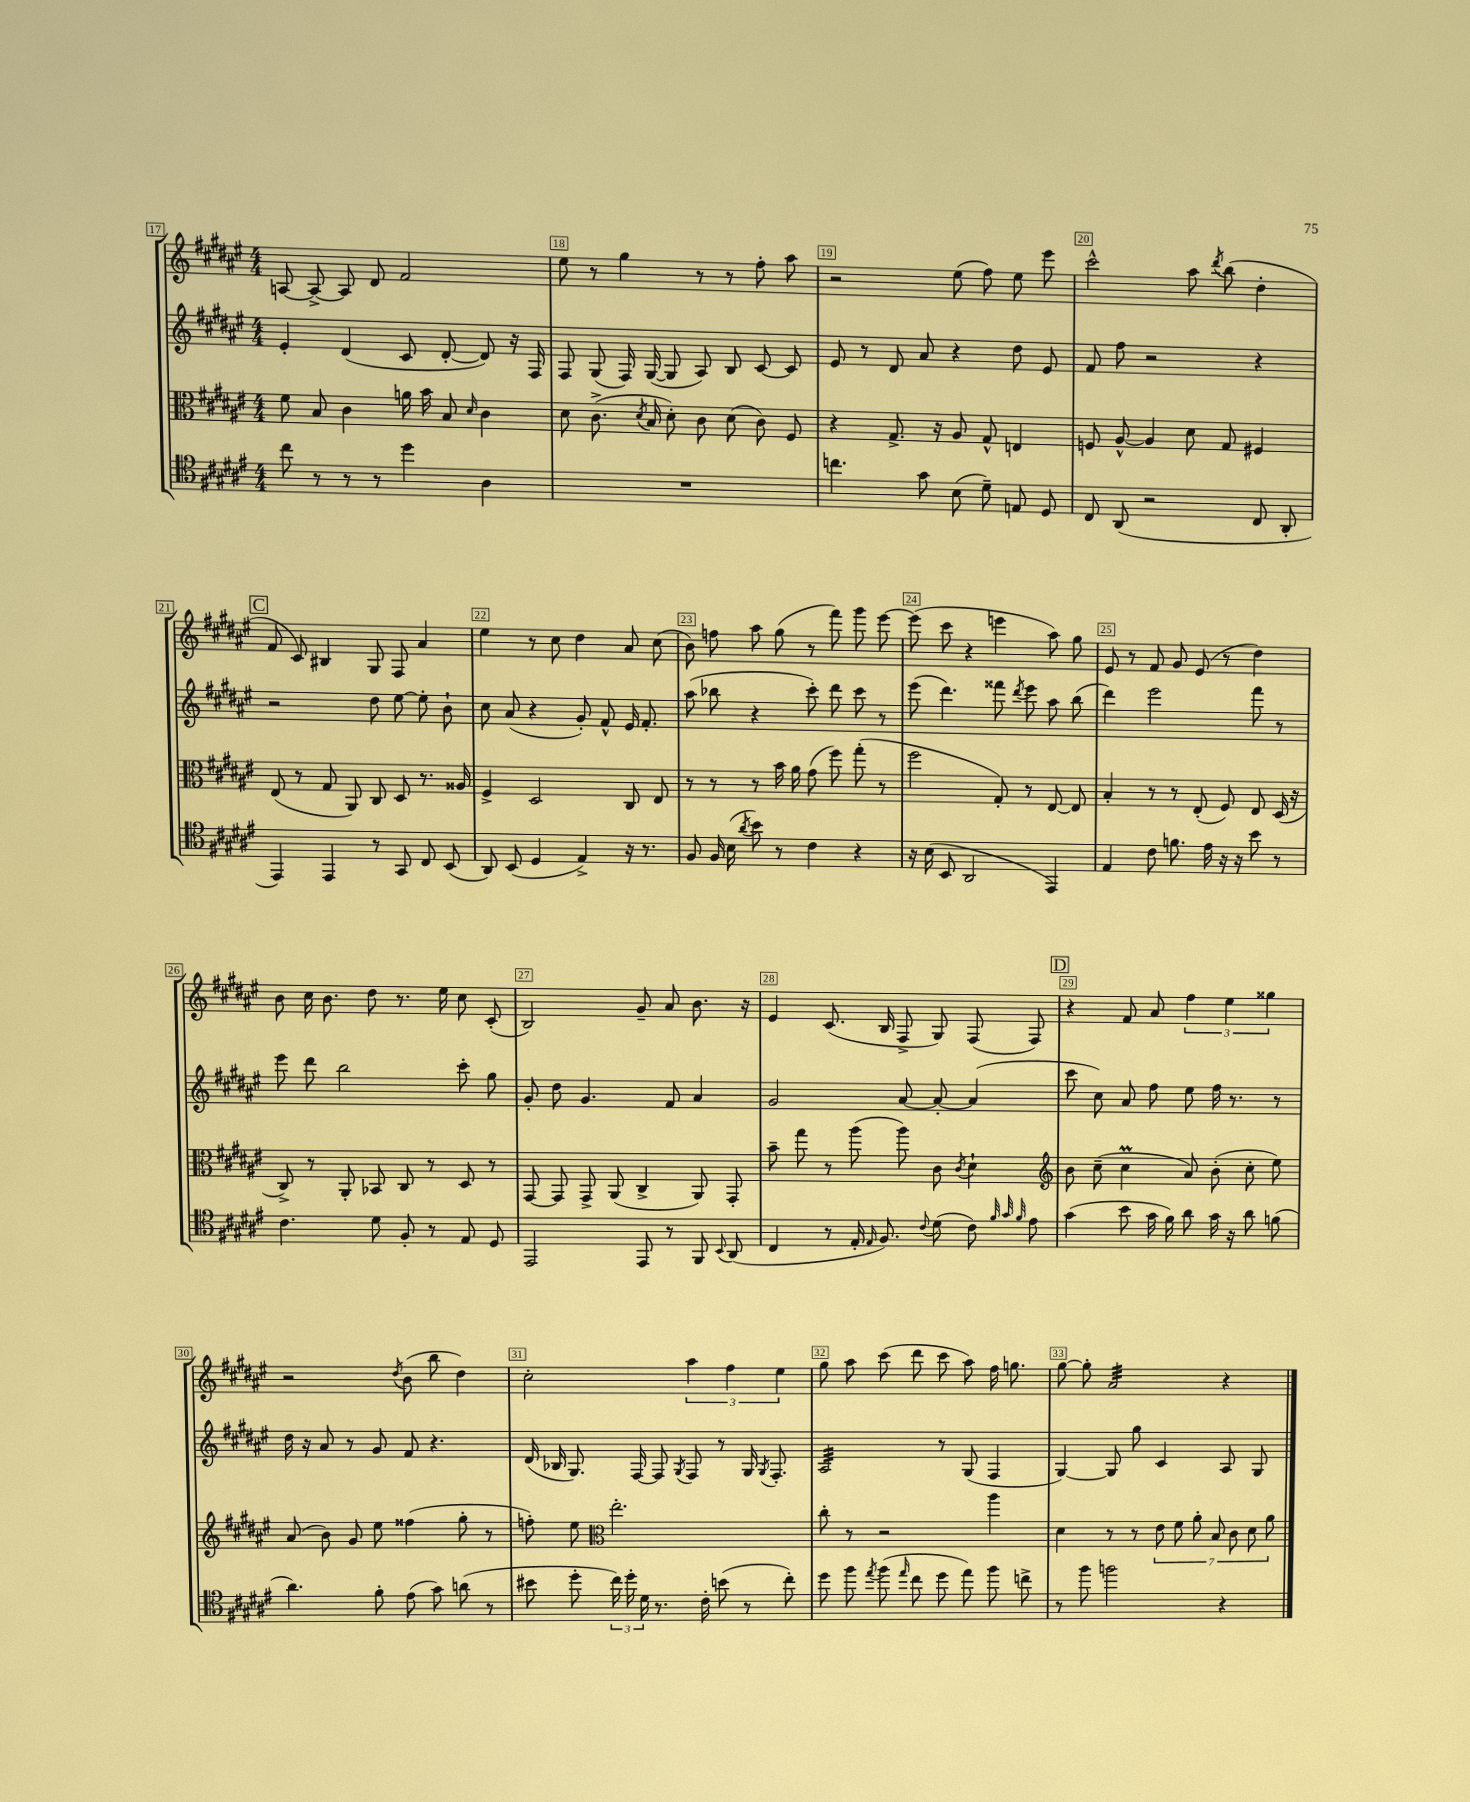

**kern	**kern	**kern	**kern
*staff4	*staff3	*staff2	*staff1
*clefC4	*clefC3	*clefG2	*clefG2
*k[f#c#g#d#a#e#]	*k[f#c#g#d#a#e#]	*k[f#c#g#d#a#e#]	*k[f#c#g#d#a#e#]
*M4/4	*M4/4	*M4/4	*M4/4
8cc#\	8f#\	4e#'/	[8A/
8r	8B/	.	8A^/_
8r	4c#\	(4d#/	8A/]
8r	.	.	8d#/
4dd#\	16a\	8c#/	2f#/
.	16b\	.	.
.	8B/	[8d#'/	.
.	16qqd#/	.	.
4A#\	4c#\	8d#/])	.
.	.	16r	.
.	.	16F#/	.
=	=	=	=
1r	8d#\	8F#/	8ee#\
.	(8.c#^\	(8G#/	8r
.	.	16F#/)	4gg#\
.	8qd#/	.	.
.	16B/	([16G#/	.
.	8d#'\)	8G#/]	.
.	8c#\	8A#/)	8r
.	(8d#\	8B/	8r
.	8c#\)	[8c#/	8ff#'\
.	8F#/	8c#/]	8aa#\
=	=	=	=
4.cc\	4r	8e#/	2r
.	.	8r	.
.	8.G#^/	8d#/	.
8g#\	.	8a#/	.
.	16r	.	.
(8B\	8A#/	4r	(8ee#\
8d#~\)	8G#^^/	.	8ff#\)
8E/	4E/	8dd#\	8ee#\
8D#/	.	8e#/	8eee#\
=	=	=	=
8C#/	8F/	8f#/	2ccc#^^\
(8AA#/	[8A#^^/	8ff#\	.
2r	4A#/]	2r	.
.	8d#\	.	8aa#\
.	.	.	8qddd#/
.	8G#/	.	(8bb\
8C#/	4F#/	4r	4dd#'\
8AA#'/	.	.	.
=	=	=	=
4EE#/)	(8E#/	2r	8f#/
.	8r	.	8c#/)
4EE#/	8G#/	.	4B#/
.	8AA#/)	.	.
8r	8C#/	8dd#\	8G#/
8GG#/	8D#/	[8ee#\	8F#/
8C#/	8.r	8ee#'\]	4a#/
(8BB/	.	8b`\	.
.	16A##/	.	.
=	=	=	=
8AA#/)	4F#^/	8cc#\	4ee#\
(8BB/	.	(8a#/	.
4D#/	2D#/	4r	8r
.	.	.	8cc#\
4E#^/)	.	8g#'/)	4dd#\
.	.	8f#^^/	.
16r	8C#/	16e#/	8a#/
8.r	.	8.f#'/	.
.	8E#/	.	(8cc#\
=	=	=	=
8F#/	8r	(8aa#\	8b\)
16F#/	8r	8bb-\	8ff\
(16B\	.	.	.
8qa#/	.	.	.
8b\)	8r	4r	8aa#\
8r	16b\	.	(8gg#\
.	16a#\	.	.
4c#\	(8g#\	8ccc#'\)	8r
.	8ff#\)	8ddd#\	8fff#\)
4r	(8gg#'\	8ccc#\	8ggg#\
.	8r	8r	[8eee#\
=	=	=	=
16r	2ff#\	(8eee#\	(8eee#\]
(16B\	.	.	.
8BB/	.	4.ddd#\)	8ccc#\
2AA#/	.	.	4r
.	8G#'/)	8fff##\	4eee\
.	.	8qddd#/	.
.	8r	8eee#\	.
4EE#/)	[8E#/	8aa#\	8aa#\)
.	8E#/]	(8bb\	8gg#\
=	=	=	=
4E#/	4B'/	4ddd#\)	8e#/
.	.	.	8r
8c#\	8r	2eee#\	8f#/
8.f\	8r	.	8g#/
.	(8E#'/	.	(8e#/
16e#\	.	.	.
16r	8F#/)	.	8r
16r	.	.	.
8b\	8E#/	8fff#\	4dd#\)
8r	(16D#/	8r	.
.	16r	.	.
=	=	=	=
4.c#\	8C#^/)	8eee#\	8b\
.	8r	8ddd#\	16cc#\
.	.	.	8.b\
.	8AA#'/	2bb\	.
8d#\	8BB-/	.	8dd#\
8F#'/	8C#/	.	8.r
8r	8r	.	.
.	.	.	16ee#\
8E#/	8D#/	8ccc#'\	8cc#\
8D#/	8r	8gg#\	(8c#'/
=	=	=	=
2EE#/	[8GG#/	8g#'/	2B/)
.	8GG#/]	8dd#\	.
.	8GG#^/	4.g#/	.
.	(8AA#/	.	.
8EE#/	4C#^/	.	8g#~/
8r	.	8f#/	8a#/
8FF#/	8AA#/)	4a#/	8.b\
8qqBB/	.	.	.
(8AA#/	8GG#'/	.	.
.	.	.	16r
=	=	=	=
4C#/	8b~\	2g#/	4e#/
.	8gg#\	.	.
8r	8r	.	(8.c#/
16E#'/	(8aa#\	.	.
16qqE#/	.	.	.
8.F#/)	.	.	16B/
.	8aa#\)	[8a#/	8F#^/
8qqc#/	.	.	.
(8d#\	8c#\	8a#'/_	8G#/)
.	8qc#/	.	.
8c#\)	4d#`\	(4a#/]	(8F#/
32qqf#/	.	.	.
32qqg#/	.	.	.
32qqf#/	.	.	.
8e#\	.	.	8F#/)
=	=	=	=
*	*clefG2	*	*
(4g#\	8b\	8ccc#\	4r
.	(8cc#~\	8cc#\)	.
8b\	4cc#\	8a#/	8f#/
16g#\	.	8ff#\	8a#/
16f#\)	.	.	.
8a#\	8a#/)	8ee#\	6ff#\
16g#\	(8b'\	16ff#\	.
.	.	.	6ee#\
16r	.	8.r	.
8a#\	8cc#'\	.	.
.	.	.	6gg##\
(8f\	8ee#\)	8r	.
=	=	=	=
4.a#\)	(8a#/	16dd#\	2r
.	.	16r	.
.	8b\)	8a#/	.
.	8g#/	8r	.
8f#'\	8ee#\	8g#/	.
.	.	.	8qdd#/
(8e#\	(4ff##\	8f#/	(8b\
8g#\)	.	4.r	8bb\
(8a\	8gg#'\	.	4dd#\)
8r	8r	.	.
=	=	=	=
8b#\	8ff'\)	(16d#/	2cc#'\
.	.	16B-/	.
8dd#'\	8ee#\	8.G#/)	.
*	*clefC3	*	*
24cc#\)	2.ee#'\	.	.
24dd#'\	.	.	.
.	.	[16F#/	.
24d#\	.	.	.
8.r	.	8F#/]	.
.	.	8qG#/	.
.	.	8F#/	6aa#\
16c#'\	.	.	.
(8b\	.	8r	.
.	.	.	6ff#\
8r	.	16G#/	.
.	.	8qG#/	.
.	.	8.F#'/	.
.	.	.	6ee#\
8cc#'\)	.	.	.
=	=	=	=
8dd#\	8cc#'\	2A#/	8gg#\
8ff#\	8r	.	8aa#\
8qee#/	.	.	.
(8ff#\	2r	.	(8ccc#\
16qqee#/	.	.	.
8cc#\	.	.	8ddd#\
8dd#\	.	8r	8ccc#\
8ee#\)	.	(8G#/	8aa#\)
8ff#\	4aa#\	4F#/	16ff#\
.	.	.	8.gg\
8cc^\	.	.	.
=	=	=	=
8r	4d#\	[4G#/)	[8gg#\
8ff#\	.	.	8gg#'\]
2ff\	8r	8G#/]	2a#/
.	8r	8gg#\	.
.	14e#\	4c#/	.
.	14f#\	.	.
.	14a#'\	.	.
.	14B/	.	.
4r	.	8A#/	4r
.	14c#\	.	.
.	14d#\	.	.
.	.	8G#/	.
.	14a#\	.	.
==	==	==	==
*-	*-	*-	*-
